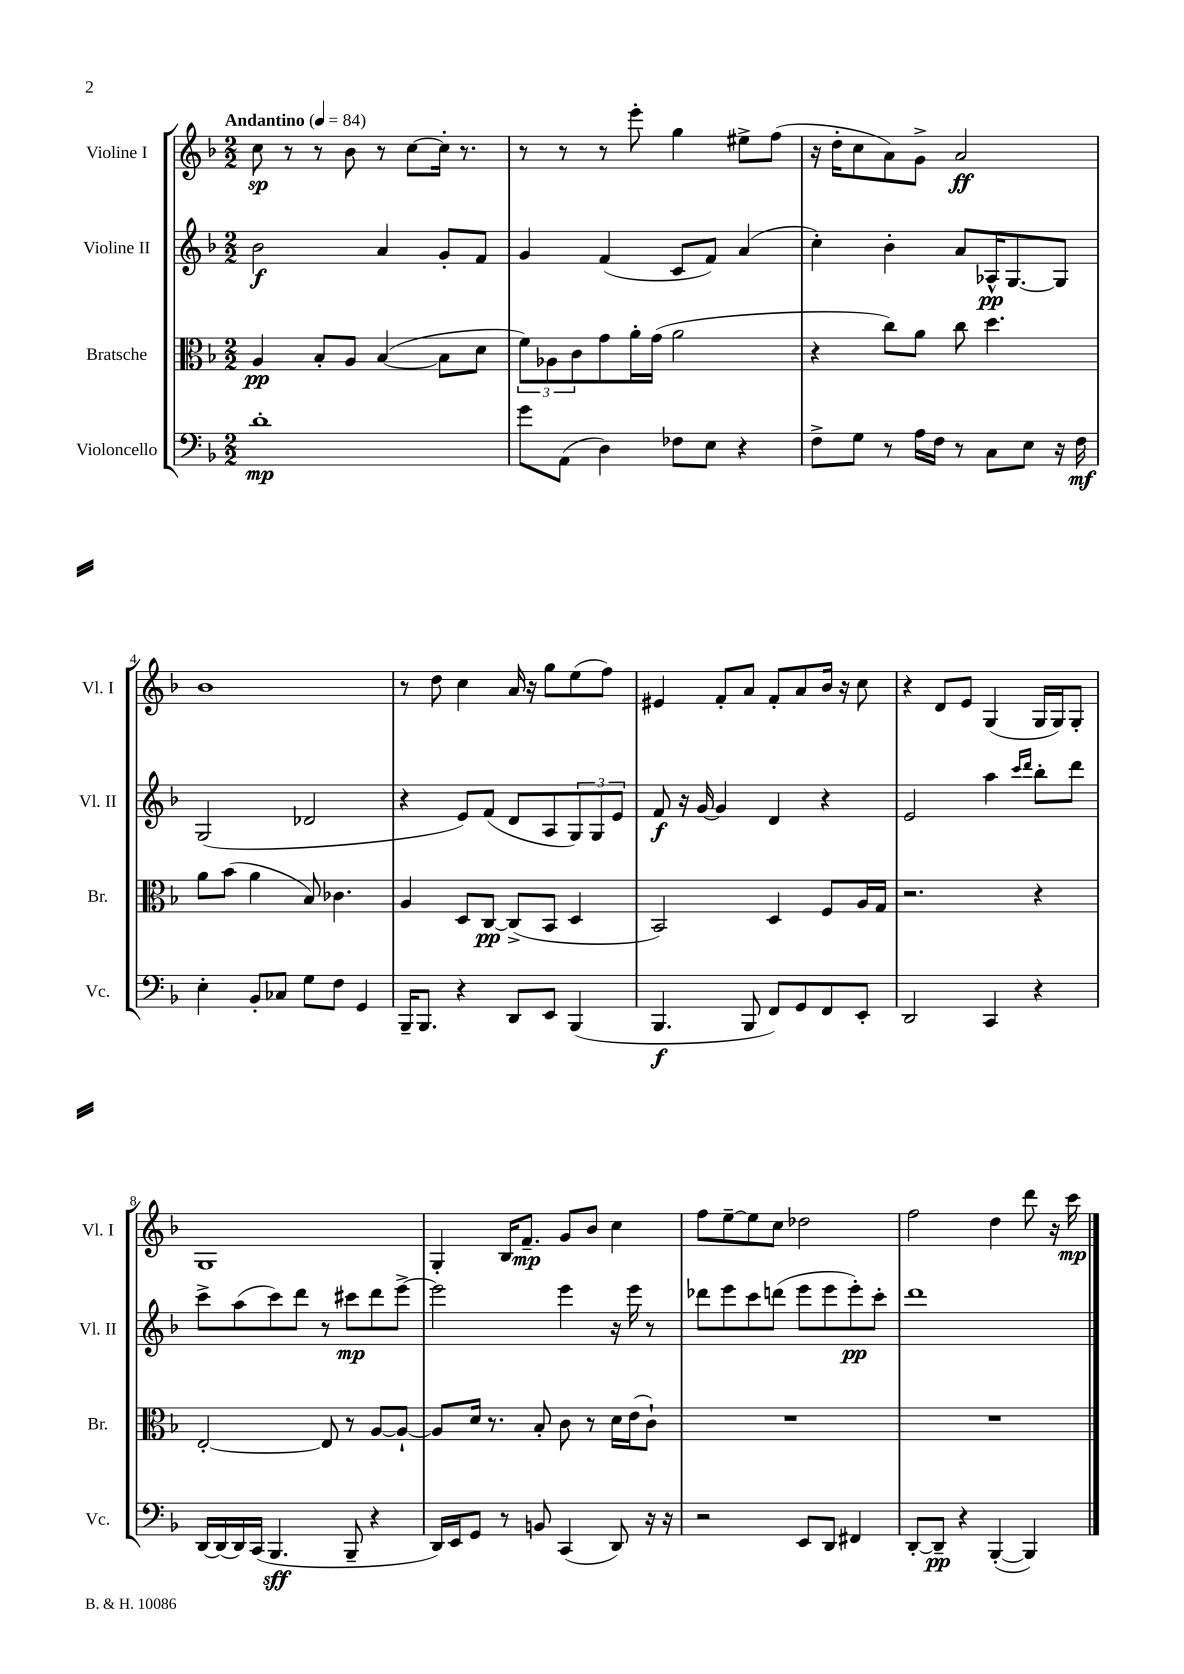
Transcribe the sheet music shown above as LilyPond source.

<<
\new StaffGroup <<
\new Staff = "s0" \with { instrumentName = "Violine I" shortInstrumentName = "Vl. I" } {
    \clef treble \key f \major \numericTimeSignature \time 2/2 \tempo "Andantino" 4 = 84
    c''8\sp r8 r8 bes'8 r8 c''8~ c''16-. r8. |
    r8 r8 r8 e'''8-. g''4 eis''8-> f''8( |
    r16 d''16-. c''8 a'8) g'8-> a'2\ff |
    bes'1 |
    r8 d''8 c''4 a'16 r16 g''8 e''8( f''8) |
    eis'4 f'8-. a'8 f'8-. a'8 bes'16 r16 c''8 |
    r4 d'8 e'8 g4( g16 g16) g8-. |
    g1 |
    g4-. bes16 f'8.--\mp g'8 bes'8 c''4 |
    f''8 e''8~-- e''8 c''8 des''2 |
    f''2 d''4 d'''8 r16 c'''16\mp \bar "|." |
}
\new Staff = "s1" \with { instrumentName = "Violine II" shortInstrumentName = "Vl. II" } {
    \clef treble \key f \major \numericTimeSignature \time 2/2
    bes'2\f a'4 g'8-. f'8 |
    g'4 f'4( c'8 f'8) a'4( |
    c''4-.) bes'4-. a'8 aes16-^\pp g8.~ g8 |
    g2( des'2 |
    r4 e'8) f'8( d'8 a8 \tuplet 3/2 { g8) g8 e'8 } |
    f'8\f r16 g'16~ g'4 d'4 r4 |
    e'2 a''4 \grace { c'''16 d'''16 } bes''8-. d'''8 |
    c'''8-> a''8( c'''8) d'''8 r8 cis'''8\mp d'''8 e'''8~-> |
    e'''2 e'''4 r16 e'''16 r8 |
    des'''8 e'''8 c'''8 d'''8( e'''8 e'''8 e'''8-.\pp) c'''8-. |
    d'''1 \bar "|." |
}
\new Staff = "s2" \with { instrumentName = "Bratsche" shortInstrumentName = "Br." } {
    \clef alto \key f \major \numericTimeSignature \time 2/2
    a4\pp bes8-. a8 bes4~( bes8 d'8 |
    \tuplet 3/2 { f'8) aes8 c'8 } g'8 a'16-. g'16( a'2 |
    r4 c''8) a'8 c''8 d''4. |
    a'8 bes'8( a'4 bes8) ces'4. |
    a4 d8 c8~\pp c8->( bes,8 d4 |
    bes,2) d4 f8 a16 g16 |
    r2. r4 |
    e2~-. e8 r8 a8~ a8~-! |
    a8 d'16 r8. bes8-. c'8 r8 d'16 e'16( c'8-!) |
    R1 |
    R1 \bar "|." |
}
\new Staff = "s3" \with { instrumentName = "Violoncello" shortInstrumentName = "Vc." } {
    \clef bass \key f \major \numericTimeSignature \time 2/2
    d'1-.\mp |
    g'8 a,8( d4) fes8 e8 r4 |
    f8-> g8 r8 a16 f16 r8 c8 e8 r16 f16\mf |
    e4-. bes,8-. ces8 g8 f8 g,4 |
    bes,,16-- bes,,8. r4 d,8 e,8 bes,,4( |
    bes,,4.\f bes,,8 f,8) g,8 f,8 e,8-. |
    d,2 c,4 r4 |
    d,16~ d,16( d,16) c,16( bes,,4.\sff bes,,8-- r4 |
    d,16) e,16 g,8 r8 b,8 c,4( d,8) r16 r16 |
    r2 e,8 d,8 fis,4 |
    d,8~-. d,8--\pp r4 bes,,4~-.( bes,,4) \bar "|." |
}
>>
>>
